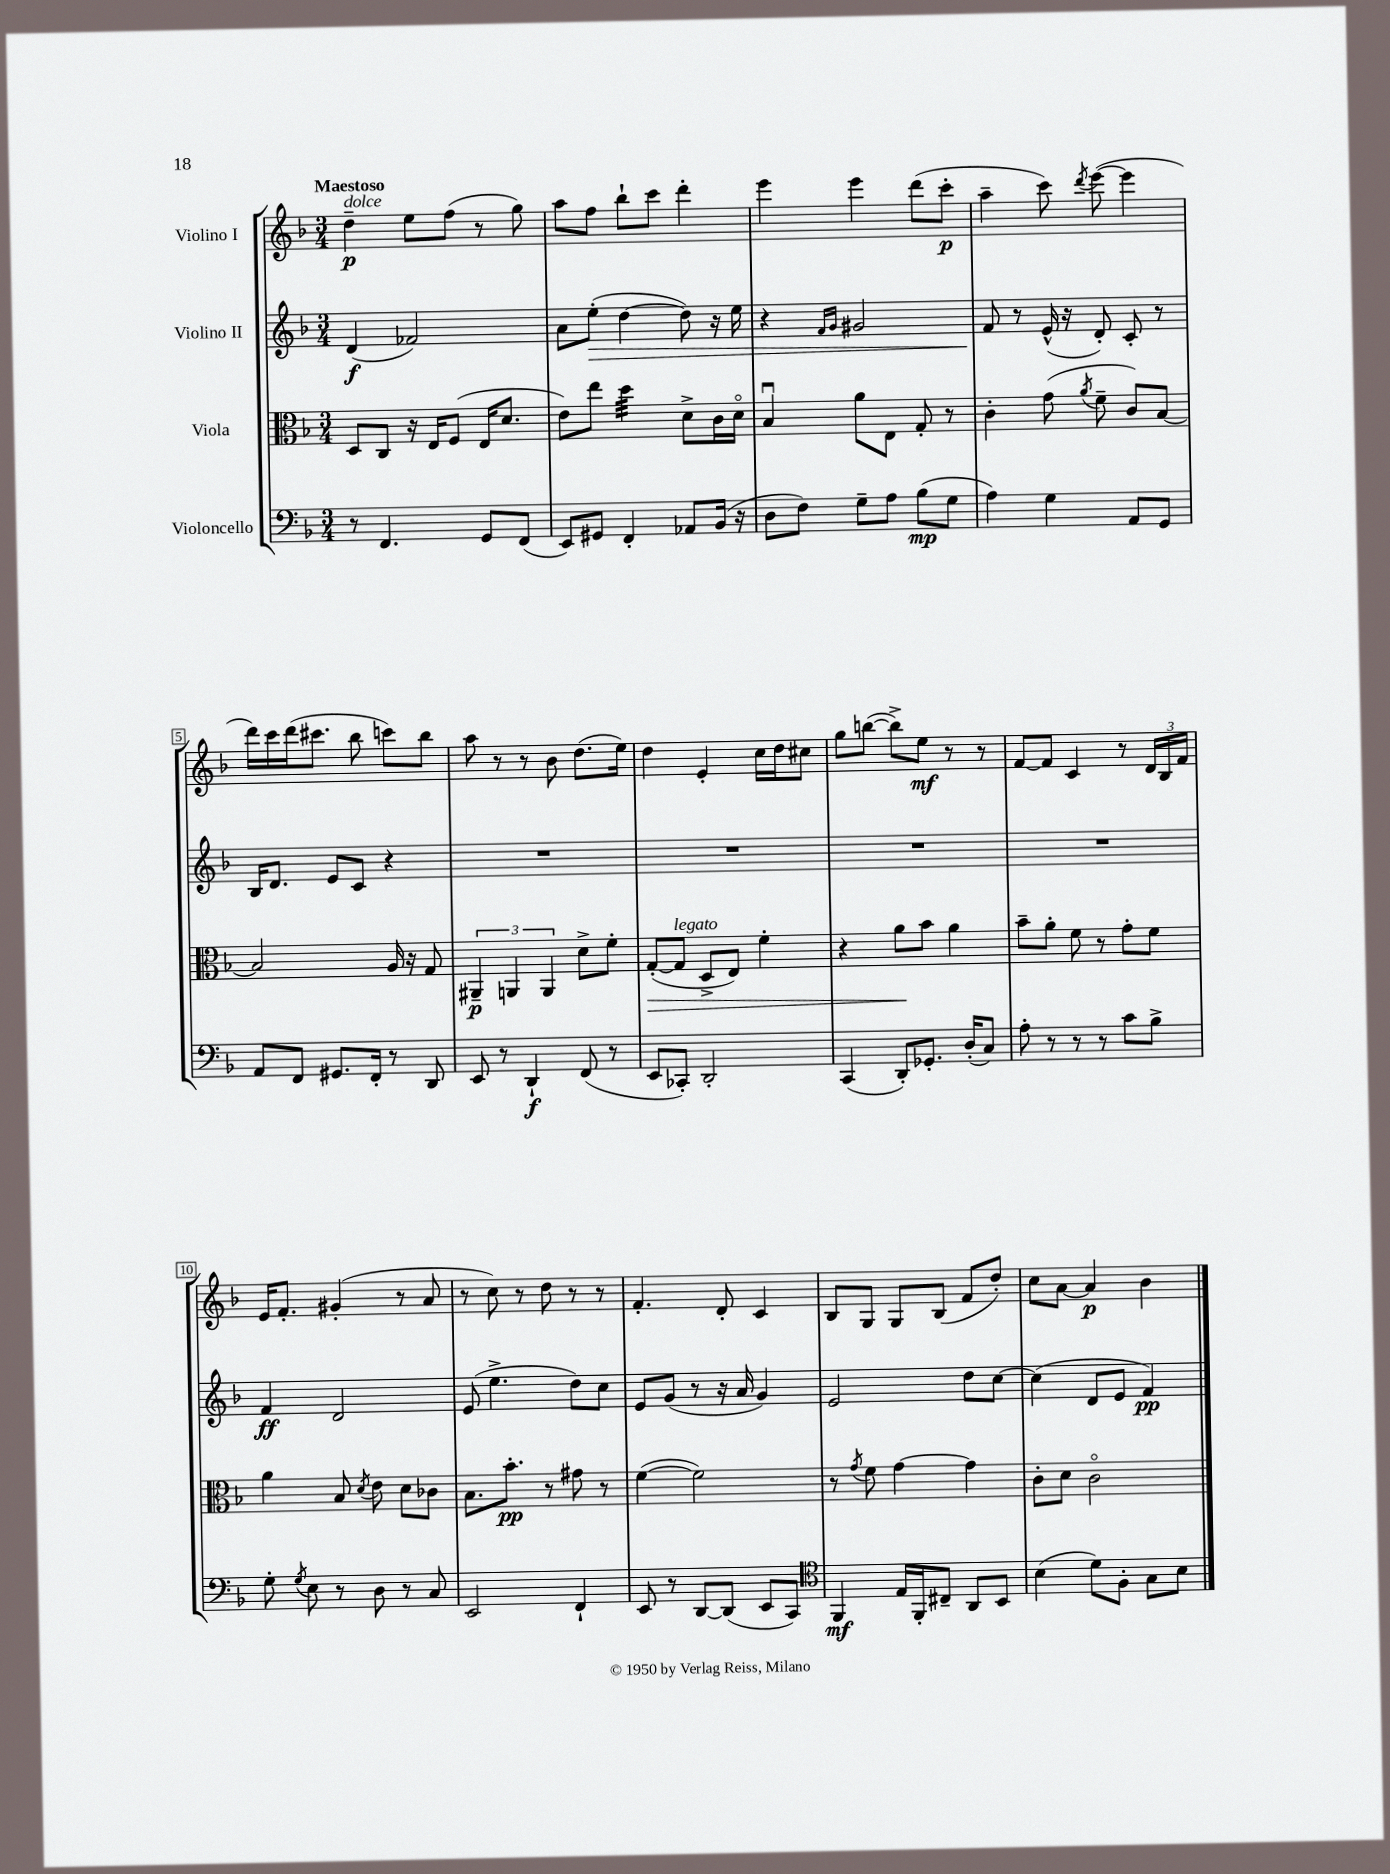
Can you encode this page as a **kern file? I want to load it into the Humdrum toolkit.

**kern	**kern	**kern	**kern
*staff4	*staff3	*staff2	*staff1
*clefF4	*clefC3	*clefG2	*clefG2
*k[b-]	*k[b-]	*k[b-]	*k[b-]
*M3/4	*M3/4	*M3/4	*M3/4
8r	8D	(4d	4dd~
4.FF	8C	.	.
.	16r	2f-)	8ee
.	16E	.	.
.	(8F	.	(8ff
8GG	16E	.	8r
.	8.d	.	.
(8FF	.	.	8gg)
=	=	=	=
8EE)	8e)	8a	8aa
8GG#	8ee	(8ee'	8ff
4FF'	4dd	[4dd	8bb-`
.	.	.	8ccc
8AA-	8d^	8dd])	4ddd'
(16BB-	16c	16r	.
16r	16do	16ee	.
=	=	=	=
8D	4B-u	4r	4eee
8F)	.	.	.
.	.	16qqf	.
.	.	16qqg	.
8G~	8a	2g#	4eee
8A	8E	.	.
(8B-	8G'	.	(8ddd
8G	8r	.	8ccc'
=	=	=	=
4A)	4c'	8f	4aa~
.	.	8r	.
4G	(8g	(16e^^	8ccc)
.	.	16r	.
.	8qa	.	8qddd
.	8f~	8d')	([8eee
8AA	8c)	8c'	4eee]
8GG	[8B-	8r	.
=	=	=	=
8AA	2B-]	16B-	16ddd)
.	.	8.d	16ccc
8FF	.	.	(16ddd
.	.	.	8.ccc#
8.GG#	.	8e	.
.	.	8c	8bb-
16FF'	.	.	.
8r	16A	4r	8ccc)
.	16r	.	.
8DD	8G	.	8bb-
=	=	=	=
8EE	6AA#~	2.r	8aa
8r	.	.	8r
.	6AA	.	.
4DD`	.	.	8r
.	6AA	.	.
.	.	.	8b-
(8FF	8d^	.	(8.dd
8r	8f'	.	.
.	.	.	16ee)
=	=	=	=
8EE	([8G'	2.r	4dd
8CC-')	8G]	.	.
2DD'	8D^	.	4e'
.	8E)	.	.
.	4f'	.	16cc
.	.	.	16dd
.	.	.	8cc#
=	=	=	=
(4CC	4r	2.r	8gg
.	.	.	([8bb
8DD')	8a	.	8bb^])
8.GG-'	8b-	.	8ee
.	4a	.	8r
(16D'	.	.	.
8C)	.	.	8r
=	=	=	=
8A'	8b-~	2.r	[8f
8r	8a'	.	8f]
8r	8f	.	4c
8r	8r	.	.
8c	8g'	.	8r
8B-^	8f	.	24d
.	.	.	24B-
.	.	.	24f
=	=	=	=
8G'	4a	4f	16e
.	.	.	8.f'
8qG	.	.	.
8E	.	.	.
8r	8B-	2d	(4g#'
.	8qd	.	.
8D	8e	.	.
8r	8d	.	8r
8C	8c-	.	8a
=	=	=	=
2EE	8.B-	(8e	8r
.	.	4.ee^	8cc)
.	8.b-'	.	.
.	.	.	8r
.	8r	.	8dd
4FF`	8g#	8dd)	8r
.	8r	8cc	8r
=	=	=	=
8EE	([4f	8e	4.f'
8r	.	(8g	.
[8DD	2f])	8r	.
(8DD]	.	16r	8d'
.	.	16a	.
8EE	.	4g)	4c
8CC)	.	.	.
=	=	=	=
*clefC4	*	*	*
4FF	8r	2e	8B-
.	8qg	.	.
.	8f	.	8G
16E	[4g	.	8G
16FF'	.	.	.
8C#~	.	.	(8B-
8AA	4g]	8dd	8f
8BB-	.	[8cc	8dd')
=	=	=	=
(4B-	8c'	(4cc]	8cc
.	8d	.	[8a
8d)	2co	8d	4a]
8F'	.	8e	.
8G	.	4f)	4b-
8B-	.	.	.
==	==	==	==
*-	*-	*-	*-
